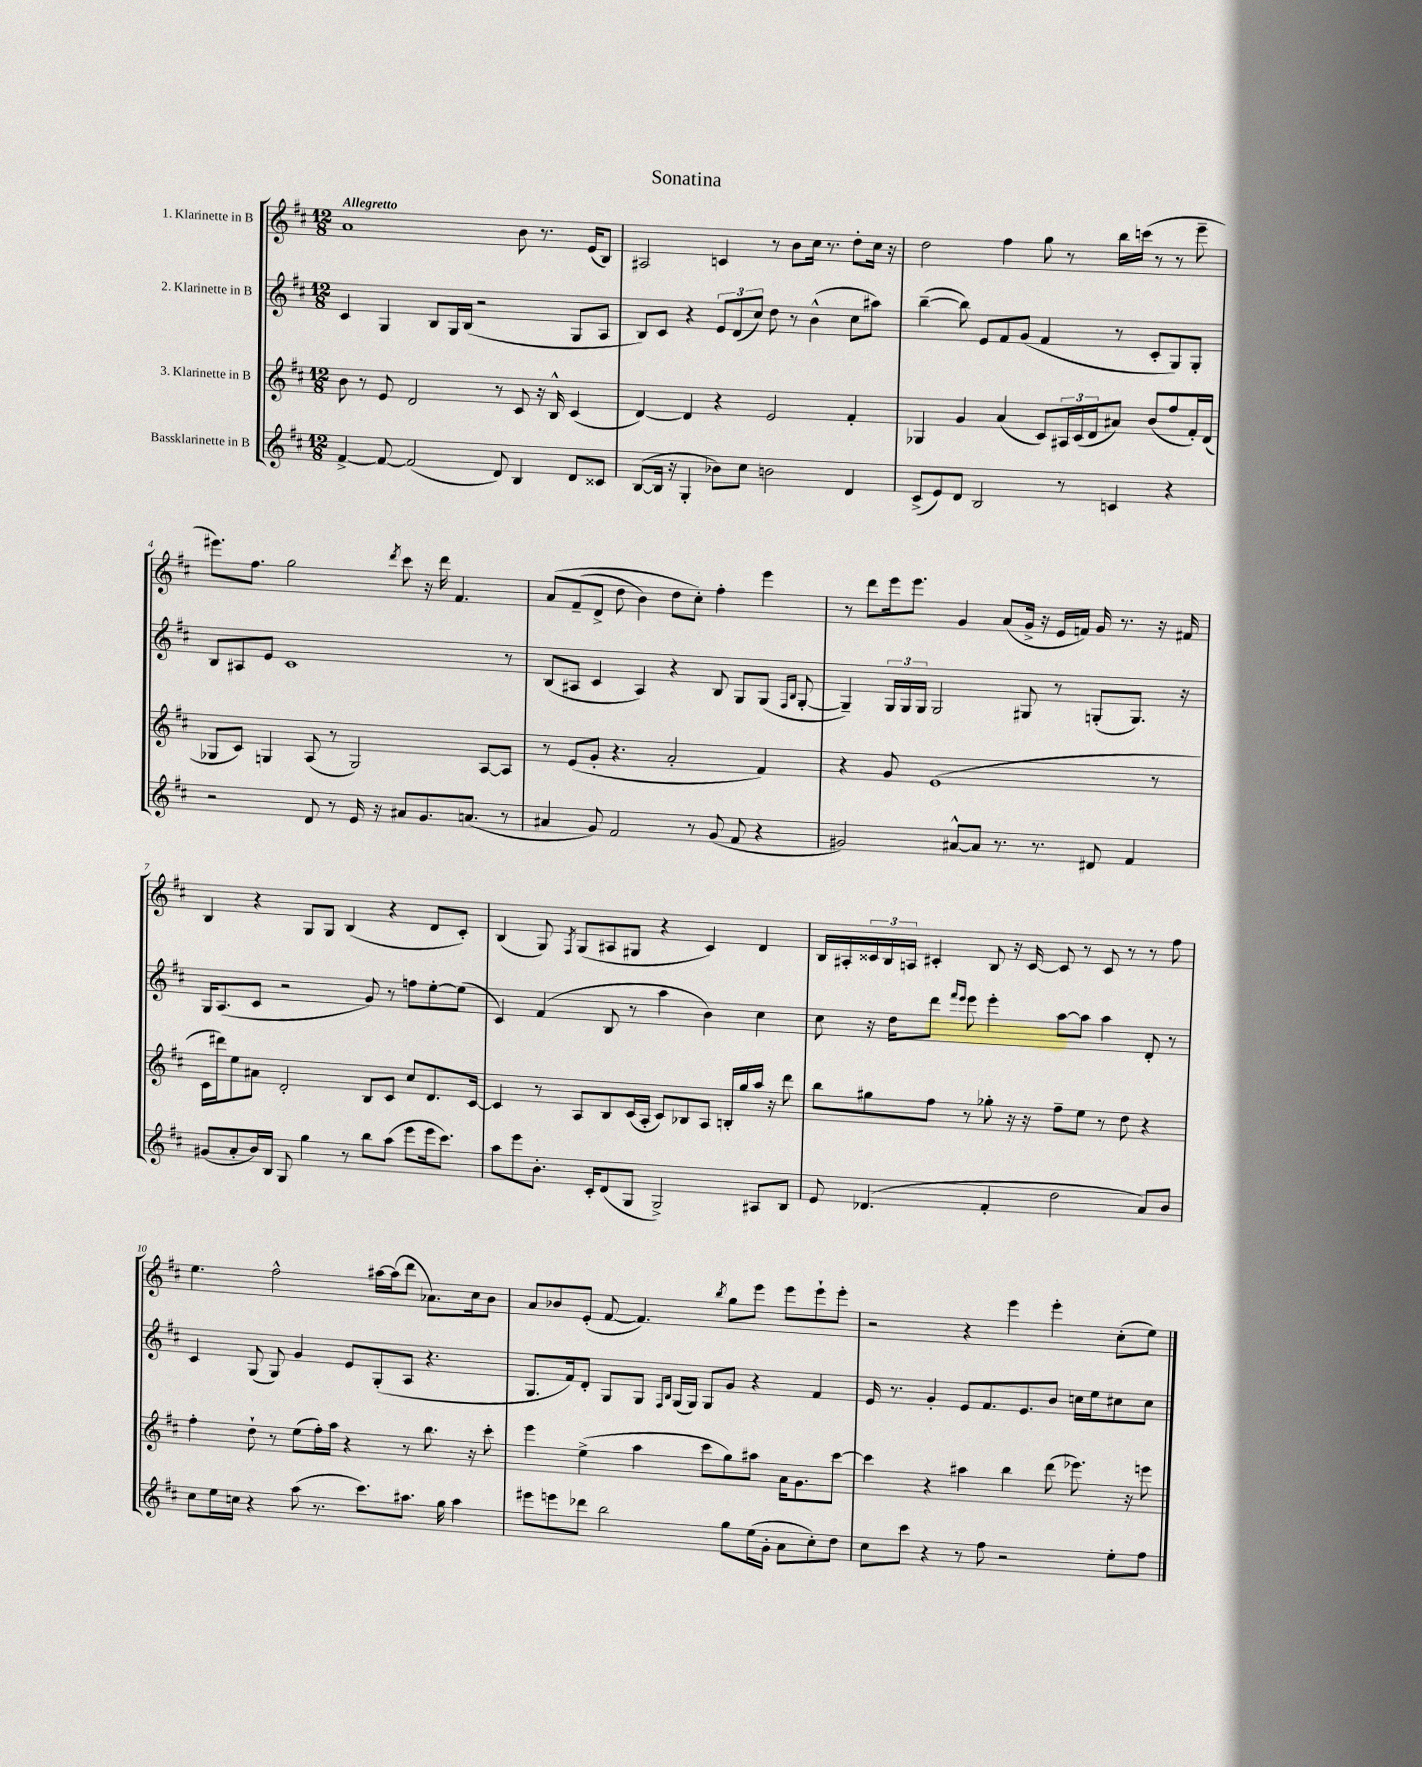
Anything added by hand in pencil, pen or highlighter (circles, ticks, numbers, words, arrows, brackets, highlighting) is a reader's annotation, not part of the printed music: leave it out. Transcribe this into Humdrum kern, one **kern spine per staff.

**kern	**kern	**kern	**kern
*part4	*part3	*part2	*part1
*staff4	*staff3	*staff2	*staff1
*I"Bassklarinette in B	*I"3. Klarinette in B	*I"2. Klarinette in B	*I"1. Klarinette in B
*clefG2	*clefG2	*clefG2	*clefG2
*k[f#c#]	*k[f#c#]	*k[f#c#]	*k[f#c#]
*M12/8	*M12/8	*M12/8	*M12/8
=1	=1	=1	=1
!	!	!	!LO:TX:a:B:t=Allegretto
[4f#^/	8b\	4c#/	1a
.	8r	.	.
8f#/_	8e/	4G/	.
(2f#/]	2d/	.	.
.	.	8B/L	.
.	.	16G/L	.
.	.	(16B/JJ	.
.	.	2r	.
8d/)	8r	.	.
4B/	8c#/	.	8b\
.	16r	.	8.r
.	16B^^/	.	.
8d/L	(4c#/	8G/L	.
.	.	.	(16e/KL
8c##X/J	.	8A/J	8B/J)
=2	=2	=2	=2
([8B/L	[4d/)	8B/L)	2A#X/
16B/Jk]	.	8c#/J	.
16r	.	.	.
4G'/	4d/]	4r	.
8b-X\L)	4r	12e/L	4cn/
.	.	(12d/	.
8cc#\J	.	.	.
.	.	12cc#/J)	.
2bn\	2e/	8dd\	8r
.	.	8r	8b\L
.	.	(4b^^\	16cc#\Jk
.	.	.	8.r
4d/	4f#'/	8cc#\L	8dd'\L
.	.	8aa#X\J)	16cc#\Jk
.	.	.	16r
=3	=3	=3	=3
(8c#^/L	4G-X/	([4bb~\	2dd\
8e/)	.	.	.
8d/J	4g/	8bb\])	.
2B/	.	8e/L	.
.	(4a/	8f#/	4ff#\
.	.	(8g/J	.
.	8c#/L)	4f#/	8gg\
8r	24A#X/L	.	8r
.	(24c#/	.	.
.	24d/J	.	.
4cn/	8a#X/J)	8r	16bb\LL
.	.	.	(16cccn\JJ
.	(8b/L	8c#'/L	8r
4r	8ff#/	8G/)	8r
.	16f#'/L)	8G'/J	8eee~\
.	(16d/JJ	.	.
!!LO:LB:g=z
=4	=4	=4	=4
2r	8G-X/L	8B/L	8.eee#X\L)
.	8c#/J)	8A#X/	.
.	.	.	8.ff#\J
.	4Gn/	8e/J	.
.	.	1c#	2gg\
8d/	(8A/	.	.
8r	8r	.	.
16e/	2G/)	.	.
16r	.	.	.
.	.	.	8qddd/
8a#X/L	.	.	8ccc#\
8.g/	.	.	16r
.	.	.	16ddd\
.	.	.	4.f#/
(8.an/J	.	.	.
.	[8A/L	.	.
8r	8A/J]	8r	.
=5	=5	=5	=5
4a#X/	8r	(8B/L	(8a/L
.	(8e/L	8A#X/J	(8f#~/
8g/)	8g'/J	4c#/	8d^/J
2f#/	4.r	.	8dd\
.	.	4A#/)	4b\)
.	2a'/	4r	8dd\L
8r	.	.	8cc#'\J)
(8g/	.	8B/	4ff#'\
8f#/	.	8G/L	.
4r	4f#/)	(8G/J	4eee\
.	.	16qqF#/LL	.
.	.	16qqB/JJ	.
.	.	[8G'/	.
=6	=6	=6	=6
2g#X/)	4r	4G~/])	8r
.	.	.	8ddd\L
.	8g/	24G/LL	16eee\k
.	.	24G/	.
.	.	.	8.eee\J
.	.	24G/JJ	.
.	(1e	2G/	.
[8a#X^^/L	.	.	4g/
8a#/J]	.	.	.
8.r	.	.	(8a/L
.	.	8G#X/	16g^/Jk
8.r	.	.	16r
.	.	8r	16e/LL
.	.	.	16fn/JJ)
8d#X/	.	(8Gn'/L	16g/
.	.	.	8.r
4f#/	.	8.G/J)	.
.	8r	.	16r
.	.	16r	16f#X/
!!LO:LB:g=z
=7	=7	=7	=7
(8g#X/L	16c#\LL	16G/KL	4B/
.	16ddd#X\J)	(8.A/	.
8a'/	8ee\	.	.
16b/L)	8a#X\J	8c#/J	4r
16B/JJ	.	.	.
8G/	2d'/	2r	.
4gg\	.	.	8G/L
.	.	.	8G/J
8r	.	.	(4B/
8bb\L	8B/L	8g/)	.
(8aa\J	8c#/J	8r	4r
8eee\L	8cc#/L	8ffn\L	.
16eee\k	8.d/	[8ee'\	8d/L
8.ccc#\J)	.	.	.
.	.	(8ee\J]	8c#'/J)
.	[16c#/Jk	.	.
=8	=8	=8	=8
8aa\L	4c#/]	4c#/)	(4B/
8eee\	.	.	.
8.b'\J	8r	(4f#/	8G/)
.	.	.	8qF#/
.	8A/L	.	(8G/L
16c#'/KL	.	.	.
(8d/	8B/	8B/	8A#X/
8G/J	(16c#/L	8r	8G#X/J
.	16A'/JJ	.	.
2G^/)	8c#/L)	4aa\	4r
.	8B-X/	.	.
.	8A/J	4b\)	4c#/)
.	16Bn'/LL	.	.
.	16gg/	.	.
8A#X/L	16aa/JJ	4cc#\	4d/
.	16r	.	.
8B/J	8ddd\	.	.
=9	=9	=9	=9
8e/	8bb\L	8cc#\	16B/LL
.	.	.	16A#X'/
(4.d-X/	8gg#X\	16r	24c##X/
.	.	.	24B/
.	.	16dd\KL	.
.	.	.	24An/JJ
.	8ff#\J	8ddd\J	4c#X'/
.	.	16qqfff#/LL	.
.	.	16qqeee/JJ	.
.	8r	8eee\	.
4f#'/	8gg-X'\	4eee'\	8B/
.	16r	.	16r
.	16r	.	[16c#/
2dd\	8ff#~\L	[8aa\L	8c#/]
.	8ee\J	8aa\J]	8r
.	8r	4aa\	8c#/
.	8dd\	.	8r
8a/L)	4r	8d'/	8r
8b/J	.	8r	8ff#\
!!LO:LB:g=z
=10	=10	=10	=10
8cc#\L	4ff#'\	4c#/	4.ee\
16ee\L	.	.	.
16ccn\JJ	.	.	.
4r	8dd`\	(8G/	.
.	8r	8G/)	2ff#^^\
(8aa\	(8ee\L	4g/	.
8.r	16ff#'\L)	.	.
.	16aa\JJ	.	.
.	4r	8e/L	.
8.ccc#\L)	.	.	.
.	.	(8G'/	[16aa#X\LL
.	.	.	(16aa#\J]
8.aa#X\J	8r	8A/J	8ddd\J
.	8.bb\	4.r	8.a-X\L)
16gg\	.	.	.
4aa#\	.	.	.
.	16r	.	16cc#\k
.	8ccc#'\	.	8b\J
=11	=11	=11	=11
8eee#X\L	4eee\	8.G/L	8a/L
8eeen\	.	.	8b-X/
.	.	16f#/k)	.
8ddd-X\J	(4ee^\	8d'/J	(8e'/J
2bb\	.	8G/L	[8f#/
.	4aa\	8G/J	4.f#/])
.	.	16qqF#/LL	.
.	.	16qqB/JJ	.
.	.	(16G/LL	.
.	.	16G/JJ)	.
.	8ccc#\L	8G/L	.
.	.	.	8qbb/
8gg\L	8gg\)	8g/J	8gg\L
(16ee\L	8aa#X\J	4r	8eee\J
16g'\JJ	.	.	.
8a\L	16a\KL	.	8eee\L
.	8.g\	.	.
8cc#'\)	.	4f#/	8eee`\
8dd\J	[8ccc#\J	.	8eee'\J
=12	=12	=12	=12
8cc#\L	4ccc#\]	16e/	2r
.	.	8.r	.
8ccc#\J	.	.	.
4r	4r	4g'/	.
8r	4aa#X\	8e/L	4r
8ff#\	.	8.f#/	.
2r	4bb\	.	4eee\
.	.	8.e/	.
.	(8ddd\	8b/J	4eee'\
.	8.eee-X\)	16ccn\LL	.
.	.	16ee\J	.
8ee'\L	.	8cc#X\	(8cc#'\L
.	16r	.	.
8ff#\J	8eeen\	8cc#\J	8ee\J)
==	==	==	==
*-	*-	*-	*-
